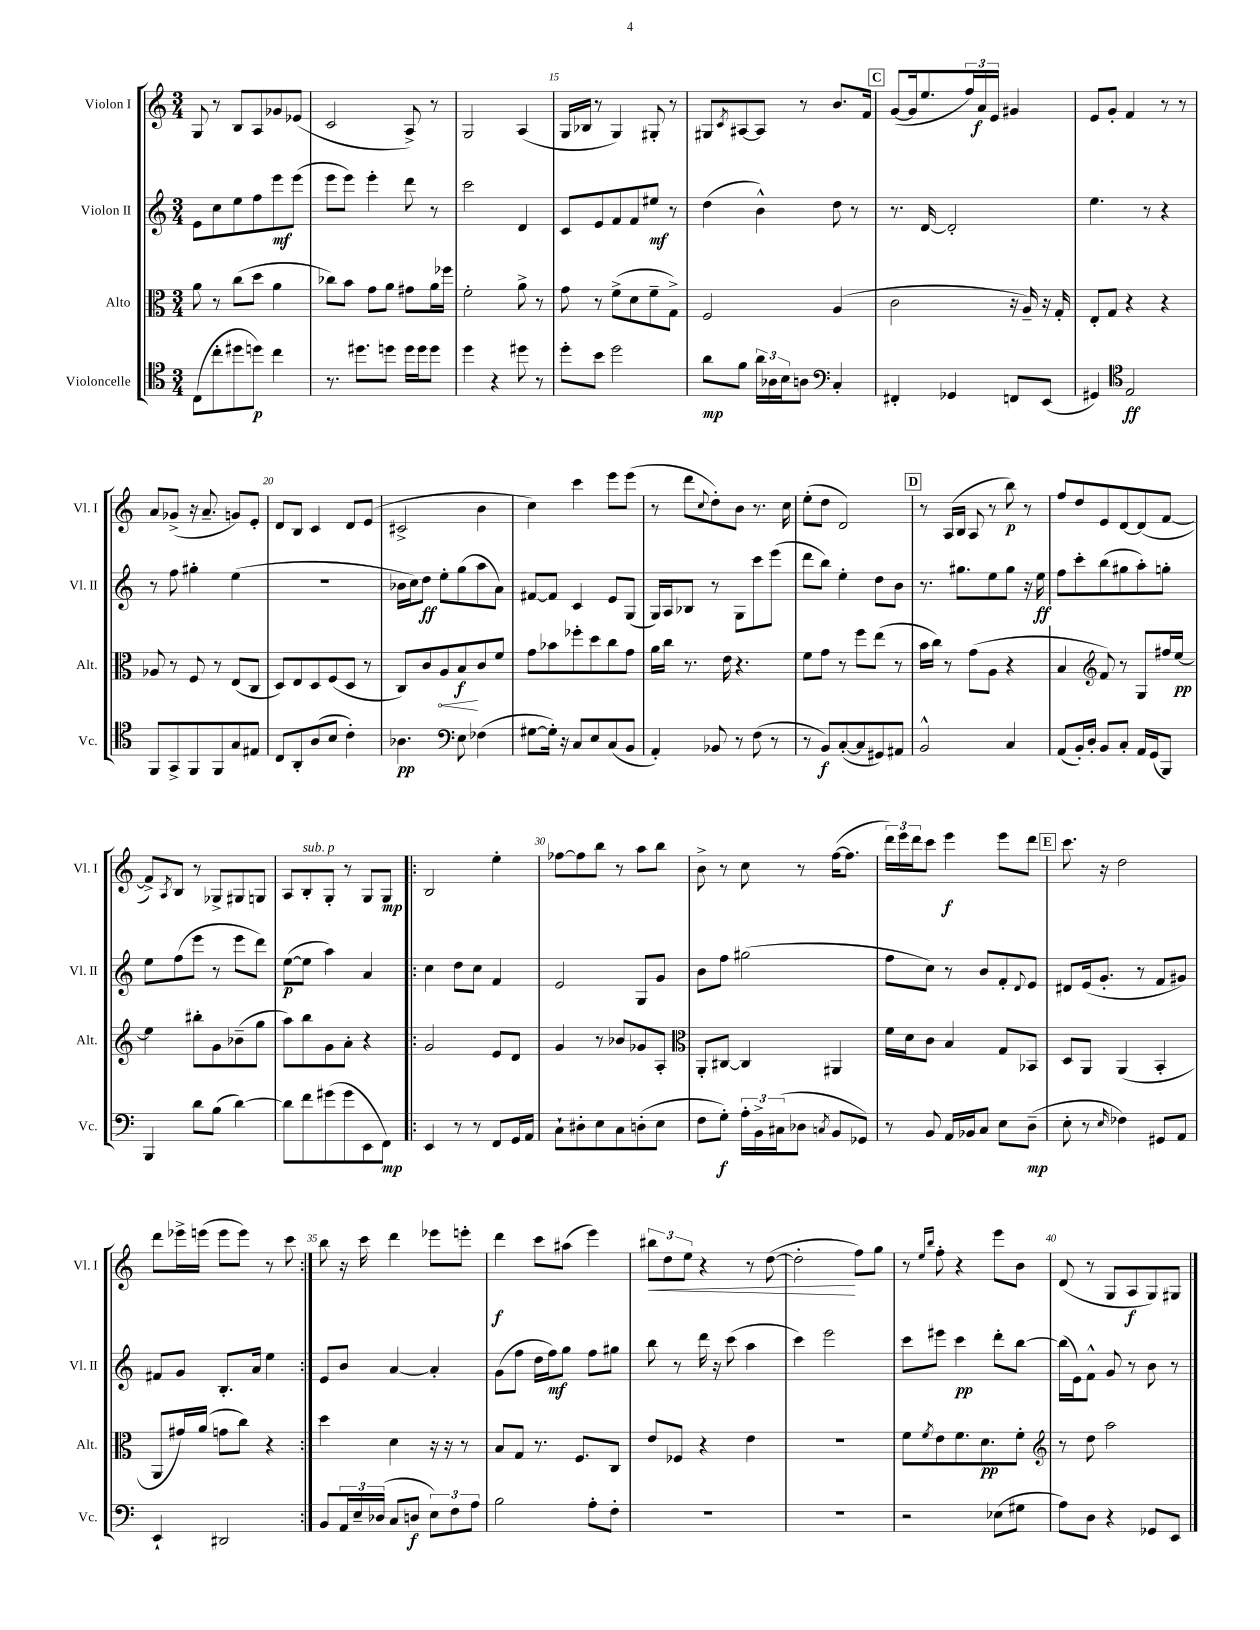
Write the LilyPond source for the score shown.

<<
\new StaffGroup <<
\new Staff = "s0" \with { instrumentName = "Violon I" shortInstrumentName = "Vl. I" } {
    \clef treble \key c \major \numericTimeSignature \time 3/4
    g8 r8 b8 a8 ges'8 ees'8( |
    c'2 a8->) r8 |
    g2 a4( |
    g16 bes16 r8 g4) gis8-. r8 |
    gis8 \acciaccatura { c'8 } ais8~ ais8 r8 b'8. f'16 |
    \mark \markup { \box "C" } g'8~( g'16 e''8. \tuplet 3/2 { f''16) a'16\f e'16 } gis'4 |
    e'8 g'8-. f'4 r8 r8 |
    a'8 ges'8->( r16 a'8.-- g'8) e'8-. |
    d'8 b8 c'4 d'8 e'8( |
    cis'2-> b'4 |
    c''4) c'''4 e'''8 e'''8( |
    r8 d'''8 \appoggiatura { c''8 } d''8-.) b'8 r8. c''16 |
    e''8-.( d''8 d'2) |
    \mark \markup { \box "D" } r8 a16( b16 a8 r8 b''8\p) r8 |
    f''8 d''8 e'8 d'8~ d'8( f'8~ |
    f'8->) \acciaccatura { a8 } b8 r8 ges8-> gis8 g8 |
    a8 b8-.^\markup { \italic "sub. p" } g8-. r8 g8 g8\mp |
    \repeat volta 2 { b2 e''4-. |
    fes''8~ fes''8 b''8 r8 a''8 b''8 |
    b'8-> r8 c''8 r8 f''16~( f''8. |
    \tuplet 3/2 { d'''16) e'''16 d'''16 } c'''8 e'''4\f e'''8 d'''8 |
    \mark \markup { \box "E" } c'''8. r16 d''2 |
    d'''8 ees'''16-> e'''16( e'''8 e'''8) r8 c'''8 | }
    b''8 r16 c'''16 d'''4 ees'''8 e'''8-. |
    d'''4\f c'''8 ais''8( e'''4) |
    \tuplet 3/2 { bis''8\< d''8 e''8 } r4 r8 d''8~( |
    d''2-.\! f''8) g''8 |
    r8 \grace { e''16 b''16 } f''8-. r4 e'''8 b'8 |
    d'8( r8 g8 a8\f g8) gis8 \bar "|." |
}
\new Staff = "s1" \with { instrumentName = "Violon II" shortInstrumentName = "Vl. II" } {
    \clef treble \key c \major \numericTimeSignature \time 3/4
    e'8 c''8 e''8 f''8 e'''8\mf e'''8( |
    e'''8 e'''8) e'''4-. d'''8 r8 |
    c'''2 d'4 |
    c'8 e'8 f'8 f'8 eis''8\mf r8 |
    d''4( b'4-^) d''8 r8 |
    \mark \markup { \box "C" } r8. d'16~ d'2-. |
    e''4. r8 r4 |
    r8 f''8 gis''4-. e''4( |
    R2. |
    bes'16 c''16) d''8\ff e''8-. g''8( a''8 a'8) |
    fis'8~ fis'8 c'4 e'8 g8( |
    g16) a16 bes8 r8 g8 c'''8 e'''8( |
    d'''8 b''8) e''4-. d''8 b'8 |
    \mark \markup { \box "D" } r8. gis''8. e''8 gis''8 r16 e''16\ff |
    f''8 c'''8-. b''8( gis''8 a''8-.) g''8-. |
    e''8 f''8( e'''8 r8 e'''8 d'''8) |
    e''8~\p( e''8 a''4) a'4 |
    \repeat volta 2 { c''4 d''8 c''8 f'4 |
    e'2 g8 g'8 |
    b'8 f''8 gis''2( |
    f''8 c''8) r8 b'8 f'8-. \appoggiatura { d'8 } e'8 |
    \mark \markup { \box "E" } dis'8 e'16( g'8.-. r8 f'8 gis'8) |
    fis'8 g'8 b8.-. a'16 e''4 | }
    e'8 b'8 a'4~ a'4-. |
    g'8( f''8 d''16 f''16\mf) g''8 f''8 gis''8 |
    b''8 r8 d'''16 r16 c'''8( a''4 |
    c'''4) e'''2 |
    c'''8 eis'''8 c'''4\pp d'''8-. b''8~ |
    b''16( e'16) f'8-^ g'8 r8 b'8 r8 \bar "|." |
}
\new Staff = "s2" \with { instrumentName = "Alto" shortInstrumentName = "Alt." } {
    \clef alto \key c \major \numericTimeSignature \time 3/4
    a'8 r8 c''8( d''8 a'4 |
    ces''8) b'8 g'8 a'8 gis'8 a'16 fes''16 |
    f'2-. a'8-> r8 |
    g'8 r8 f'8->( d'8 f'8-- g8->) |
    f2 a4( |
    \mark \markup { \box "C" } c'2 r16 a16--) r16 g16-. |
    e8-. g8 r4 r4 |
    aes8 r8 f8 r8 e8( c8 |
    d8) e8 d8 f8( d8 r8 |
    c8) c'8 \once \override Hairpin.circled-tip = ##t a8\< b8\f\! c'8 f'8 |
    g'8 bes'8 fes''8-. d''8 c''8 g'8 |
    a'16 c''16 r8. e'16 r4. |
    f'8 g'8 r8 f''8 e''8( r8 |
    \mark \markup { \box "D" } b'16 c''16) r8 g'8( a8 r4 |
    b4 \clef treble f'8) r8 g8 fis''16 e''16~\pp |
    e''4 bis''8-. g'8 bes'8--( g''8 |
    a''8) b''8 g'8 a'8-. r4 |
    \repeat volta 2 { g'2 e'8 d'8 |
    g'4 r8 bes'8 ges'8 a8-. |
    \clef alto a,8-. cis8~ cis4 ais,4 |
    f'16 d'16 c'8 b4 g8 bes,8 |
    \mark \markup { \box "E" } d8 a,8 a,4( b,4-. |
    a,8 gis'16) a'16( g'8 c''8) r4 | }
    d''4 d'4 r16 r16 r8 |
    b8 g8 r8. f8. c8 |
    e'8 fes8 r4 e'4 |
    R2. |
    f'8 \acciaccatura { f'8 } e'8 f'8. d'8.\pp f'8-. |
    \clef treble r8 d''8 a''2 \bar "|." |
}
\new Staff = "s3" \with { instrumentName = "Violoncelle" shortInstrumentName = "Vc." } {
    \clef tenor \key c \major \numericTimeSignature \time 3/4
    c8( c''8-. dis''8 d''8\p) c''4 |
    r8. dis''8. d''8 d''16 d''16 d''8 |
    d''4 r4 dis''8 r8 |
    d''8-. b'8 d''2 |
    a'8\mp f'8 \tuplet 3/2 { a'16 aes16 b16 } a8 \clef bass c4-. |
    \mark \markup { \box "C" } fis,4-. ges,4 f,8 e,8( |
    gis,4) \clef tenor e2\ff |
    f,8 g,8-> f,8 f,8 g8 eis8 |
    c8 a,8-. a8( b8 c'4-.) |
    aes4.\pp \clef bass e8 fes4( |
    gis8~ gis16-.) r16 c8 e8 c8( b,8 |
    a,4-.) bes,8 r8 f8( r8 |
    r8 b,8\f) c8~-.( c8 gis,8) ais,8 |
    \mark \markup { \box "D" } b,2-^ c4 |
    a,8( b,16-.) d16-. b,8 c8-. a,16 g,16( b,,8) |
    b,,4 d'8 b8( d'4~) |
    d'8 f'8 gis'8( gis'8 e,8 f,8\mp) |
    \repeat volta 2 { e,4 r8 r8 f,8 g,16 a,16 |
    c8-! dis8-. e8 c8 d8-.( e8 |
    f8 g8-.\f) \tuplet 3/2 { a16-. b,16-> cis16( } des8 \acciaccatura { c8 } b,8 ges,8) |
    r8 b,8 a,16 bes,16 c8 e8 d8--\mp( |
    \mark \markup { \box "E" } e8-. r8 \grace { e16 } fes4) gis,8 a,8 |
    e,4-! dis,2 | }
    b,8 \tuplet 3/2 { a,16 e16-- des16( } c8 d8\f \tuplet 3/2 { e8) f8 a8 } |
    b2 a8-. f8-. |
    R2. |
    R2. |
    r2 ees8( gis8 |
    a8) d8 r4 ges,8 e,8 \bar "|." |
}
>>
>>
\layout { \context { \Score currentBarNumber = #12 \override BarNumber.break-visibility = ##(#f #t #t) barNumberVisibility = #(every-nth-bar-number-visible 5) } }
